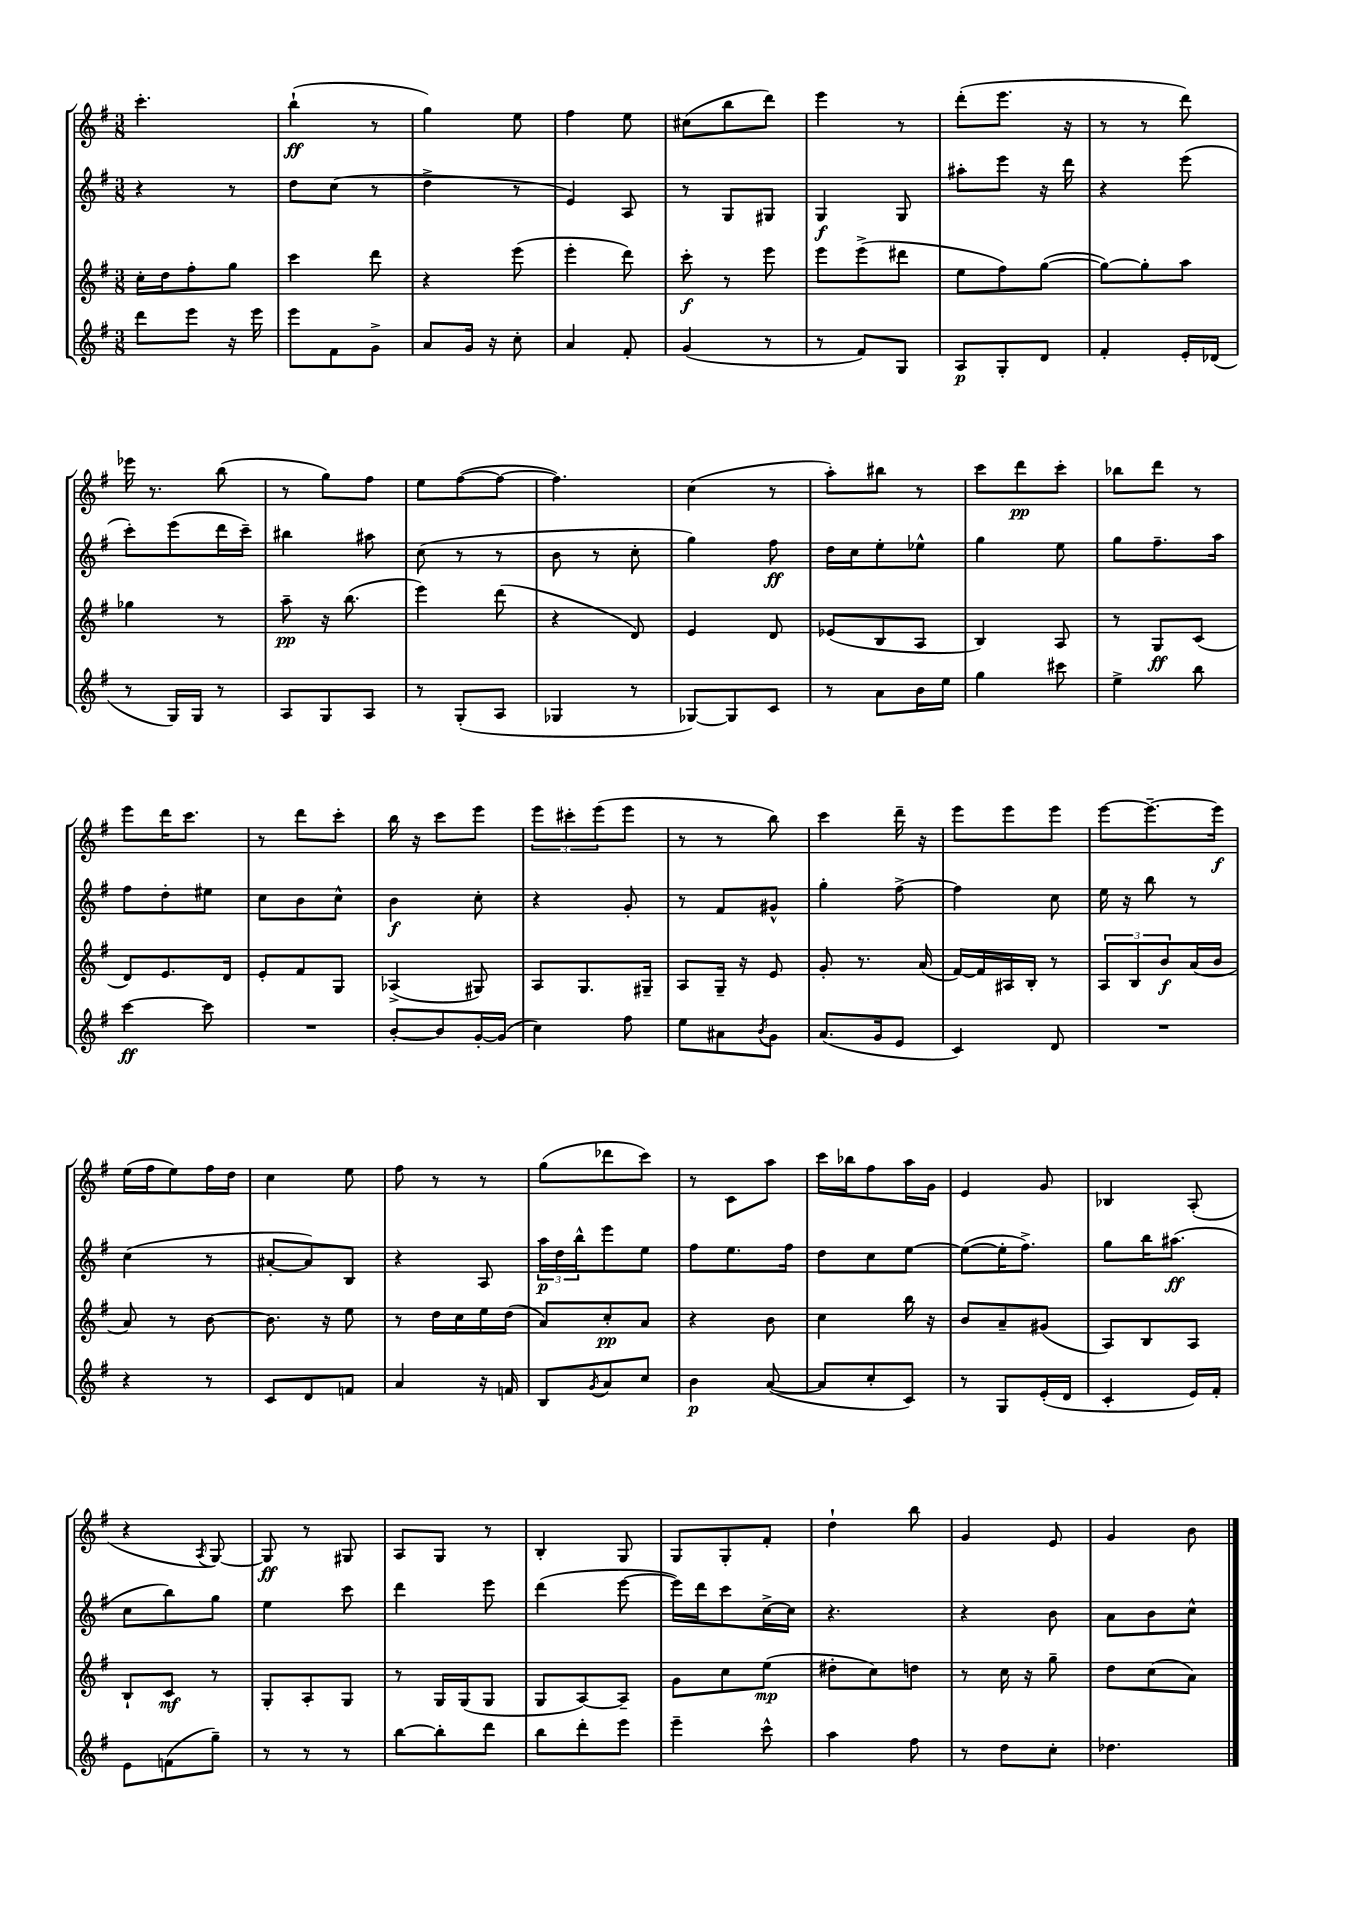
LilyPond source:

<<
\new StaffGroup <<
\new Staff = "s0" {
    \clef treble \key g \major \numericTimeSignature \time 3/8
    c'''4.-. |
    b''4-!\ff( r8 |
    g''4) e''8 |
    fis''4 e''8 |
    cis''8( b''8 d'''8) |
    e'''4 r8 |
    d'''8-.( e'''8. r16 |
    r8 r8 d'''8) |
    ees'''16 r8. b''8( |
    r8 g''8) fis''8 |
    e''8 fis''8~( fis''8~ |
    fis''4.) |
    c''4( r8 |
    a''8-.) bis''8 r8 |
    c'''8 d'''8\pp c'''8-. |
    bes''8 d'''8 r8 |
    e'''8 d'''16 c'''8. |
    r8 d'''8 c'''8-. |
    b''16 r16 c'''8 e'''8 |
    \tuplet 3/2 { e'''8 cis'''8-. e'''8( } e'''8 |
    r8 r8 b''8) |
    c'''4 d'''16-- r16 |
    e'''8 e'''8 e'''8 |
    e'''8~ e'''8.~-- e'''16\f |
    e''16( fis''16 e''8) fis''16 d''16 |
    c''4 e''8 |
    fis''8 r8 r8 |
    g''8( des'''8 c'''8) |
    r8 c'8 a''8 |
    c'''16 bes''16 fis''8 a''16 g'16 |
    e'4 g'8 |
    bes4 a8-.( |
    r4 \acciaccatura { a8 } g8~) |
    g8\ff r8 gis8 |
    a8 g8 r8 |
    b4-. g8 |
    g8 g8-. fis'8-. |
    d''4-! b''8 |
    g'4 e'8 |
    g'4 b'8 \bar "|." |
}
\new Staff = "s1" {
    \clef treble \key g \major \numericTimeSignature \time 3/8
    r4 r8 |
    d''8 c''8( r8 |
    d''4-> r8 |
    e'4) a8 |
    r8 g8 gis8 |
    g4\f g8 |
    ais''8-. e'''8 r16 d'''16 |
    r4 e'''8( |
    c'''8-.) e'''8( d'''16 c'''16--) |
    bis''4 ais''8 |
    c''8( r8 r8 |
    b'8 r8 c''8-. |
    g''4) fis''8\ff |
    d''16 c''16 e''8-. ees''8-^ |
    g''4 e''8 |
    g''8 fis''8.-- a''16 |
    fis''8 d''8-. eis''8 |
    c''8 b'8 c''8-^ |
    b'4\f c''8-. |
    r4 g'8-. |
    r8 fis'8 gis'8-^ |
    g''4-. fis''8~-> |
    fis''4 c''8 |
    e''16 r16 b''8 r8 |
    c''4( r8 |
    ais'8~-. ais'8) b8 |
    r4 a8 |
    \tuplet 3/2 { a''16\p d''16 b''16-^ } e'''8 e''8 |
    fis''8 e''8. fis''16 |
    d''8 c''8 e''8~ |
    e''8~( e''16-. fis''8.->) |
    g''8 b''16 ais''8.\ff( |
    c''8 b''8) g''8 |
    e''4 c'''8 |
    d'''4 e'''8 |
    d'''4( e'''8~ |
    e'''16) d'''16 c'''8 c''16~-> c''16 |
    r4. |
    r4 b'8 |
    a'8 b'8 c''8-^ \bar "|." |
}
\new Staff = "s2" {
    \clef treble \key g \major \numericTimeSignature \time 3/8
    c''16-. d''16 fis''8-. g''8 |
    c'''4 d'''8 |
    r4 e'''8( |
    e'''4-. d'''8) |
    c'''8-.\f r8 e'''8 |
    e'''8 e'''8->( dis'''8 |
    e''8 fis''8) g''8~( |
    g''8~) g''8-. a''8 |
    ges''4 r8 |
    a''8--\pp r16 b''8.( |
    e'''4) d'''8( |
    r4 d'8) |
    e'4 d'8 |
    ees'8( b8 a8 |
    b4) a8 |
    r8 g8\ff c'8( |
    d'8) e'8. d'16 |
    e'8-. fis'8 g8 |
    aes4->( gis8) |
    a8 g8. gis16-- |
    a8 g16-- r16 e'8 |
    g'8-. r8. a'16( |
    fis'16~) fis'16 ais16 b16-. r8 |
    \tuplet 3/2 { a8 b8 b'8\f } a'16( b'16 |
    a'8) r8 b'8~ |
    b'8. r16 e''8 |
    r8 d''16 c''16 e''16 d''16( |
    a'8) c''8-.\pp a'8 |
    r4 b'8 |
    c''4 b''16 r16 |
    b'8 a'8-- gis'8( |
    a8) b8 a8 |
    b8-! c'8\mf r8 |
    g8-. a8-. g8 |
    r8 g16 g16( g8 |
    g8 a8~) a8-- |
    g'8 c''8 e''8\mp( |
    dis''8-. c''8) d''8 |
    r8 c''16 r16 g''8-- |
    d''8 c''8( a'8) \bar "|." |
}
\new Staff = "s3" {
    \clef treble \key g \major \numericTimeSignature \time 3/8
    d'''8 e'''8 r16 e'''16 |
    e'''8 fis'8 g'8-> |
    a'8 g'16 r16 c''8-. |
    a'4 fis'8-. |
    g'4( r8 |
    r8 fis'8) g8 |
    a8\p g8-. d'8 |
    fis'4-. e'16-. des'16( |
    r8 g16) g16 r8 |
    a8 g8 a8 |
    r8 g8-.( a8 |
    ges4 r8 |
    ges8~) ges8 c'8 |
    r8 a'8 b'16 e''16 |
    g''4 cis'''8 |
    e''4-> b''8 |
    c'''4~\ff c'''8 |
    R4. |
    b'8~-. b'8 g'16~-. g'16( |
    c''4) fis''8 |
    e''8 ais'8 \acciaccatura { b'8 } g'8 |
    a'8.( g'16 e'8 |
    c'4) d'8 |
    R4. |
    r4 r8 |
    c'8 d'8 f'8 |
    a'4 r16 f'16 |
    b8 \acciaccatura { g'8 } a'8 c''8 |
    b'4\p a'8~( |
    a'8 c''8-. c'8) |
    r8 g8 e'16-.( d'16 |
    c'4-. e'16) fis'16-. |
    e'8 f'8( g''8--) |
    r8 r8 r8 |
    b''8~ b''8-. d'''8 |
    b''8 d'''8-. e'''8 |
    e'''4-- c'''8-^ |
    a''4 fis''8 |
    r8 d''8 c''8-. |
    des''4. \bar "|." |
}
>>
>>
\layout { \context { \Score \remove "Bar_number_engraver" } }
